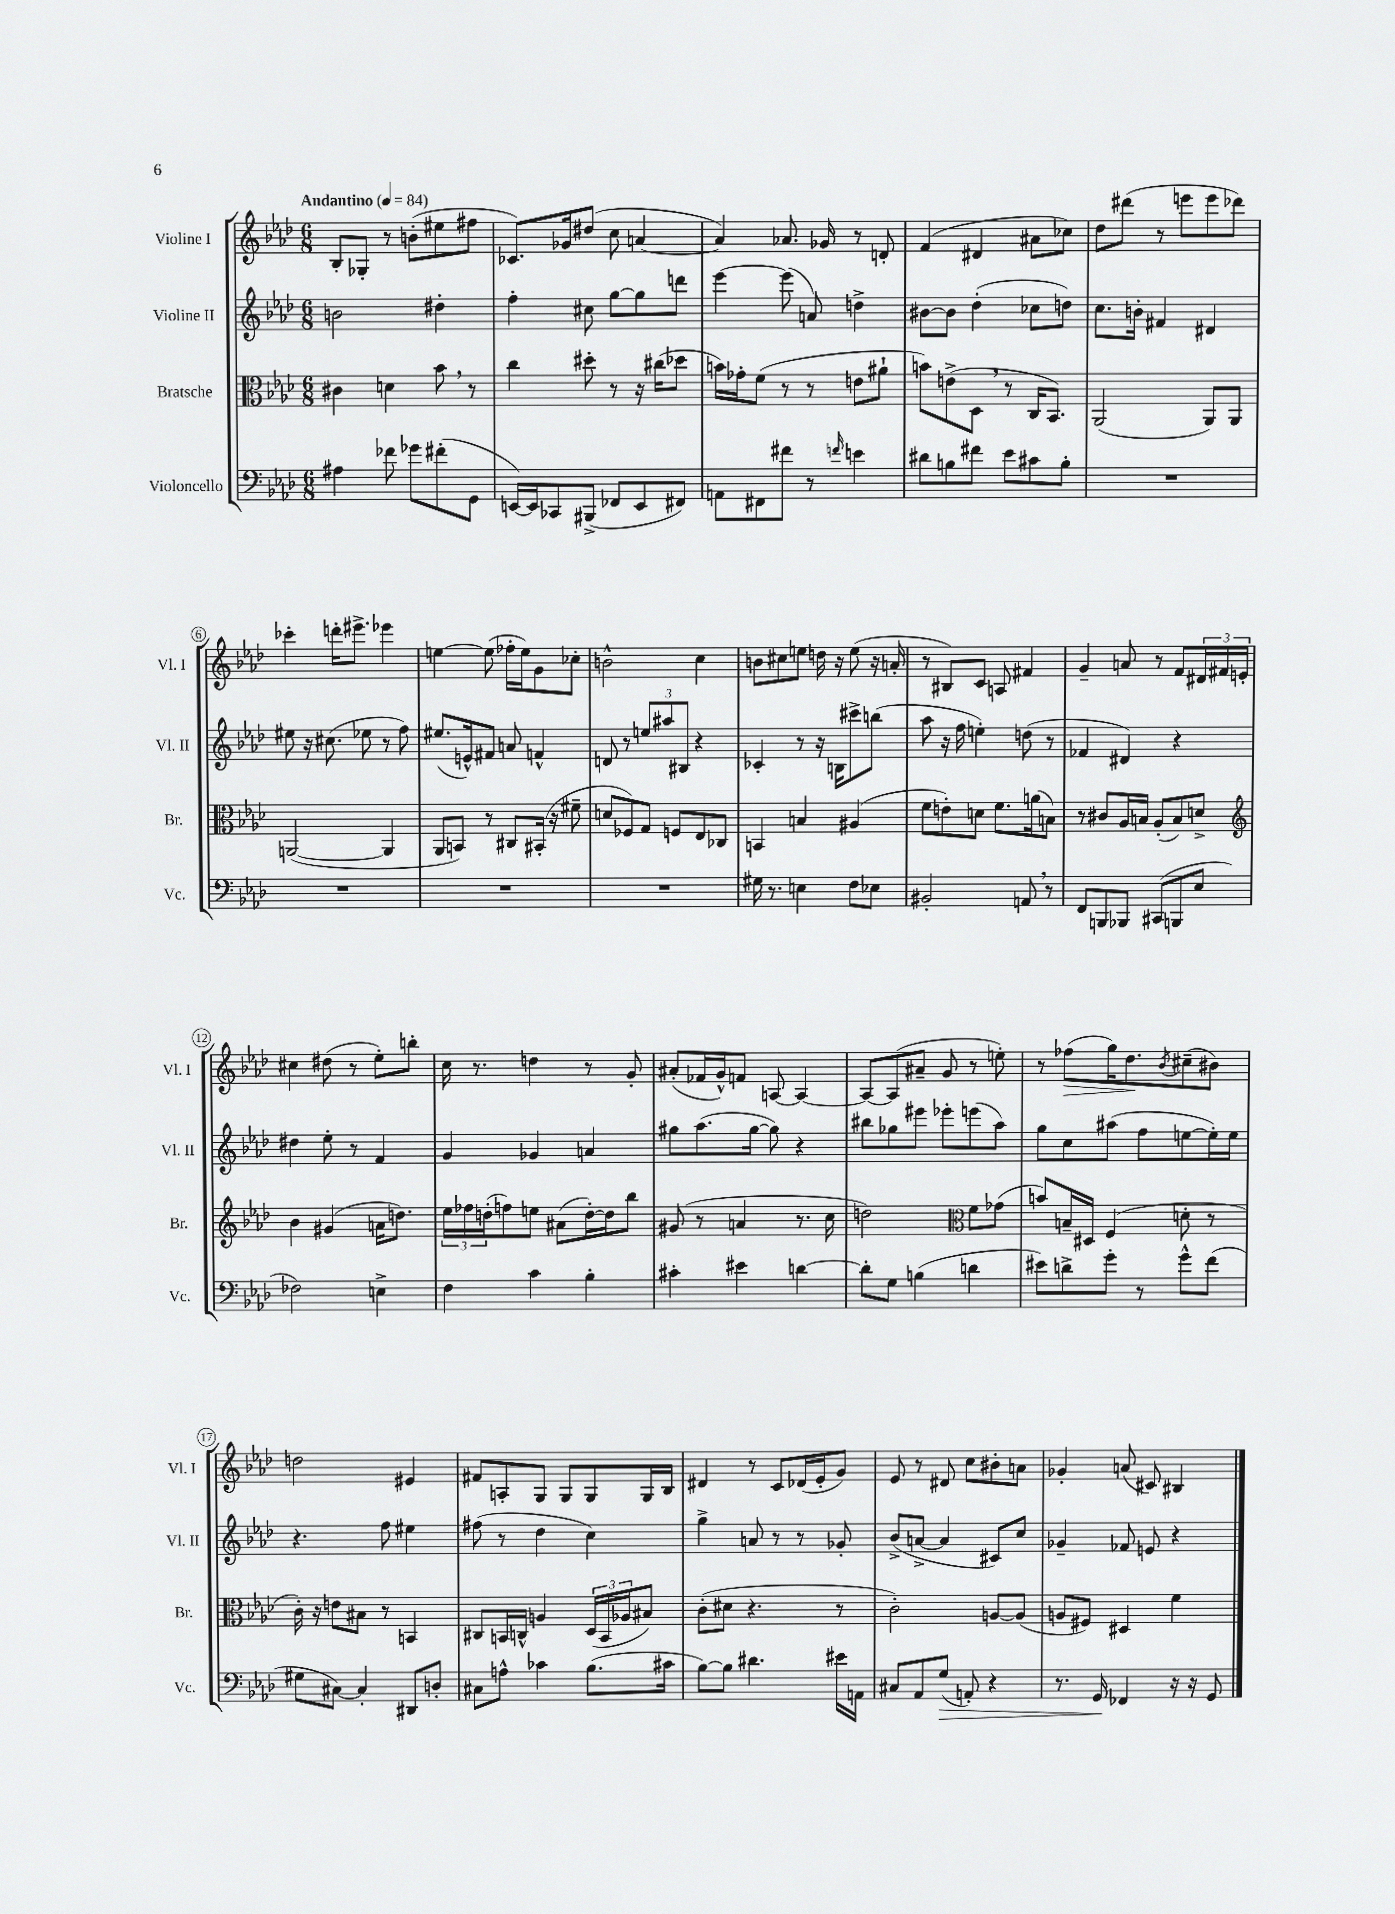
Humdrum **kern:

**kern	**kern	**kern	**kern
*staff4	*staff3	*staff2	*staff1
*clefF4	*clefC3	*clefG2	*clefG2
*k[b-e-a-d-]	*k[b-e-a-d-]	*k[b-e-a-d-]	*k[b-e-a-d-]
*M6/8	*M6/8	*M6/8	*M6/8
*MM84	*MM84	*MM84	*MM84
4A#	4c#	2b	8B-'
.	.	.	8G-'
8f-	4d	.	8r
8g-	.	.	(8b'
(8f#'	8b-	4dd#'	8ee#
8GG	8r	.	8ff#
=	=	=	=
[16EE)	4cc	4ff'	8.c-)
16EE]	.	.	.
8CC-	.	.	.
.	.	.	16g-
(8BBB#^	8dd#'	8cc#	(8dd#
8FF-	8r	[8gg	8cc
8EE	16r	8gg]	[4a
.	(16cc#	.	.
8FF#)	8dd-	8ddd	.
=	=	=	=
8AA	16b)	[4eee-	4a])
.	16g-'	.	.
8FF#	(8f	.	.
8f#	8r	(8eee-]	8.a-
8r	8r	8a)	.
.	.	.	16g-
16qqf	.	.	.
4e	8e	4dd^	8r
.	8a#`	.	8d'
=	=	=	=
8d#	8b)	[8b#	(4f
8B	(8e^	8b#]	.
8f#	8D-	(4dd-'	4d#
8e-	8r	.	.
8c#	16C	8cc-	8a#
.	8.BB-)	.	.
8B'	.	8dd)	8cc-)
=	=	=	=
2.r	(2AA-	8.cc	8dd-
.	.	.	(8ddd#
.	.	16b'	.
.	.	4f#	8r
.	.	.	8eee
.	8AA-)	4d#	8eee
.	8AA-	.	8ddd-)
=	=	=	=
2.r	([2AA	8ee#	4ccc-'
.	.	16r	.
.	.	(8.cc#	.
.	.	.	16ddd'
.	.	.	8.eee#^
.	.	8ee-	.
.	4AA]	8r	4eee-
.	.	8ff)	.
=	=	=	=
2.r	8AA-	(8.ee#	[4ee
.	8BB)	.	.
.	.	16e^^)	.
.	8r	8f#	(8ee]
.	8C#	8a	16ff-'
.	.	.	16ee)
.	(16BB#'	4f^^	8g
.	16r	.	.
.	8f#~	.	8cc-'
=	=	=	=
2.r	8d	8d	2b^^
.	8F-)	8r	.
.	8G	12ee	.
.	.	12aa#	.
.	8F	.	.
.	.	12B#	.
.	8E-	4r	4cc
.	8C-	.	.
=	=	=	=
16G#	4BB	4c-'	8b
8.r	.	.	.
.	.	.	8cc#
4E	4B	8r	8ee
.	.	16r	16dd
.	.	16B	16r
8F	(4A#	8ccc#^	(8ee
8E-	.	(8bb	16r
.	.	.	16a'
=	=	=	=
2BB#'	8f	8aa-	8r
.	8e')	16r	8B#)
.	.	16ff	.
.	8d	4ee')	8c
.	8.f	.	8A
8AA	.	(8dd	4f#
.	(16a	.	.
8r	8B)	8r	.
=	=	=	=
8FF	8r	4f-	4g~
8BBB	8c#	.	.
8BBB-	16A-	4d#)	8a
.	16B	.	.
(8CC#	(8A-'	.	8r
8BBB	8B)	4r	8f
8E-	8d^	.	24d#
.	.	.	24f#
.	.	.	24e'
=	=	=	=
*	*clefG2	*	*
2F-)	4b-	4dd#	4cc#
.	(4g#	8ee-'	(8dd#
.	.	8r	8r
4E^	16a	4f	8ee-')
.	8.dd)	.	.
.	.	.	8bb'
=	=	=	=
4F	24ee-	4g	16cc
.	24ff-	.	.
.	.	.	8.r
.	(24dd'	.	.
.	8ff)	.	.
4c	8ee	4g-	4dd
.	(8a#	.	.
4B-'	[16dd')	4a	8r
.	16dd]	.	.
.	8bb-	.	8g'
=	=	=	=
4c#'	(8g#	8gg#	(8a#'
.	8r	(8.aa-	16f-
.	.	.	16g^^)
4e#	4a	.	8f
.	.	[16gg#	.
.	.	8gg#])	[8A
[4d	8.r	4r	4A_
.	16cc	.	.
=	=	=	=
8d']	2dd)	8bb#	8A_
8G	.	8gg-	(8A]
(4B	.	8eee#	8a#~
.	.	8eee-'	8g
*	*clefC3	*	*
4d	8f	(8eee	8r
.	(8g-	8aa-)	8ee')
=	=	=	=
8e#)	8b)	8gg	8r
8d^	16B~	8cc	(8ff-
.	16D#	.	.
8g'	(4F	(8aa#	16gg)
.	.	.	8.dd-
8r	.	8ff	.
.	.	.	8qb-
8g^^	8d'	[8ee	(8cc#~
(8f	8r	16ee'])	8b#)
.	.	16ee	.
=	=	=	=
8G#	16c')	4.r	2dd
.	16r	.	.
[8C#)	8e	.	.
4C#']	8B#	.	.
.	8r	8ff	.
8DD#	4BB	4ee#	4e#
8D'	.	.	.
=	=	=	=
8C#	8C#	(8ff#	8f#
8A^^	16BB	8r	8A'
.	16C^^	.	.
4c-	4A	4dd-	8G
.	.	.	8G
(8.B-	(24D-	4cc)	8G
.	24BB	.	.
.	24A-	.	.
.	8B#)	.	16G
16c#	.	.	16B-
=	=	=	=
[8B-)	(8c'	4gg^	4d#
8B-]	8d#	.	.
4.d#	4.r	8a	8r
.	.	8r	8c
.	.	8r	(16d-
.	.	.	16e-'
16e#	8r	8g-'	8g)
16AA	.	.	.
=	=	=	=
8C#	2c')	(8b-^	8e-
8AA-	.	[8a^	8r
(8G	.	4a]	8d#
8AA')	.	.	8cc
4r	[8A	8c#)	8b#'
.	(8A]	8cc	8a
=	=	=	=
8.r	8A	4g-~	4g-'
.	8F#)	.	.
16GG	.	.	.
4FF-	4D#	8f-	(8a
.	.	8e	8c#)
16r	4f	4r	4B#
16r	.	.	.
8GG	.	.	.
==	==	==	==
*-	*-	*-	*-
